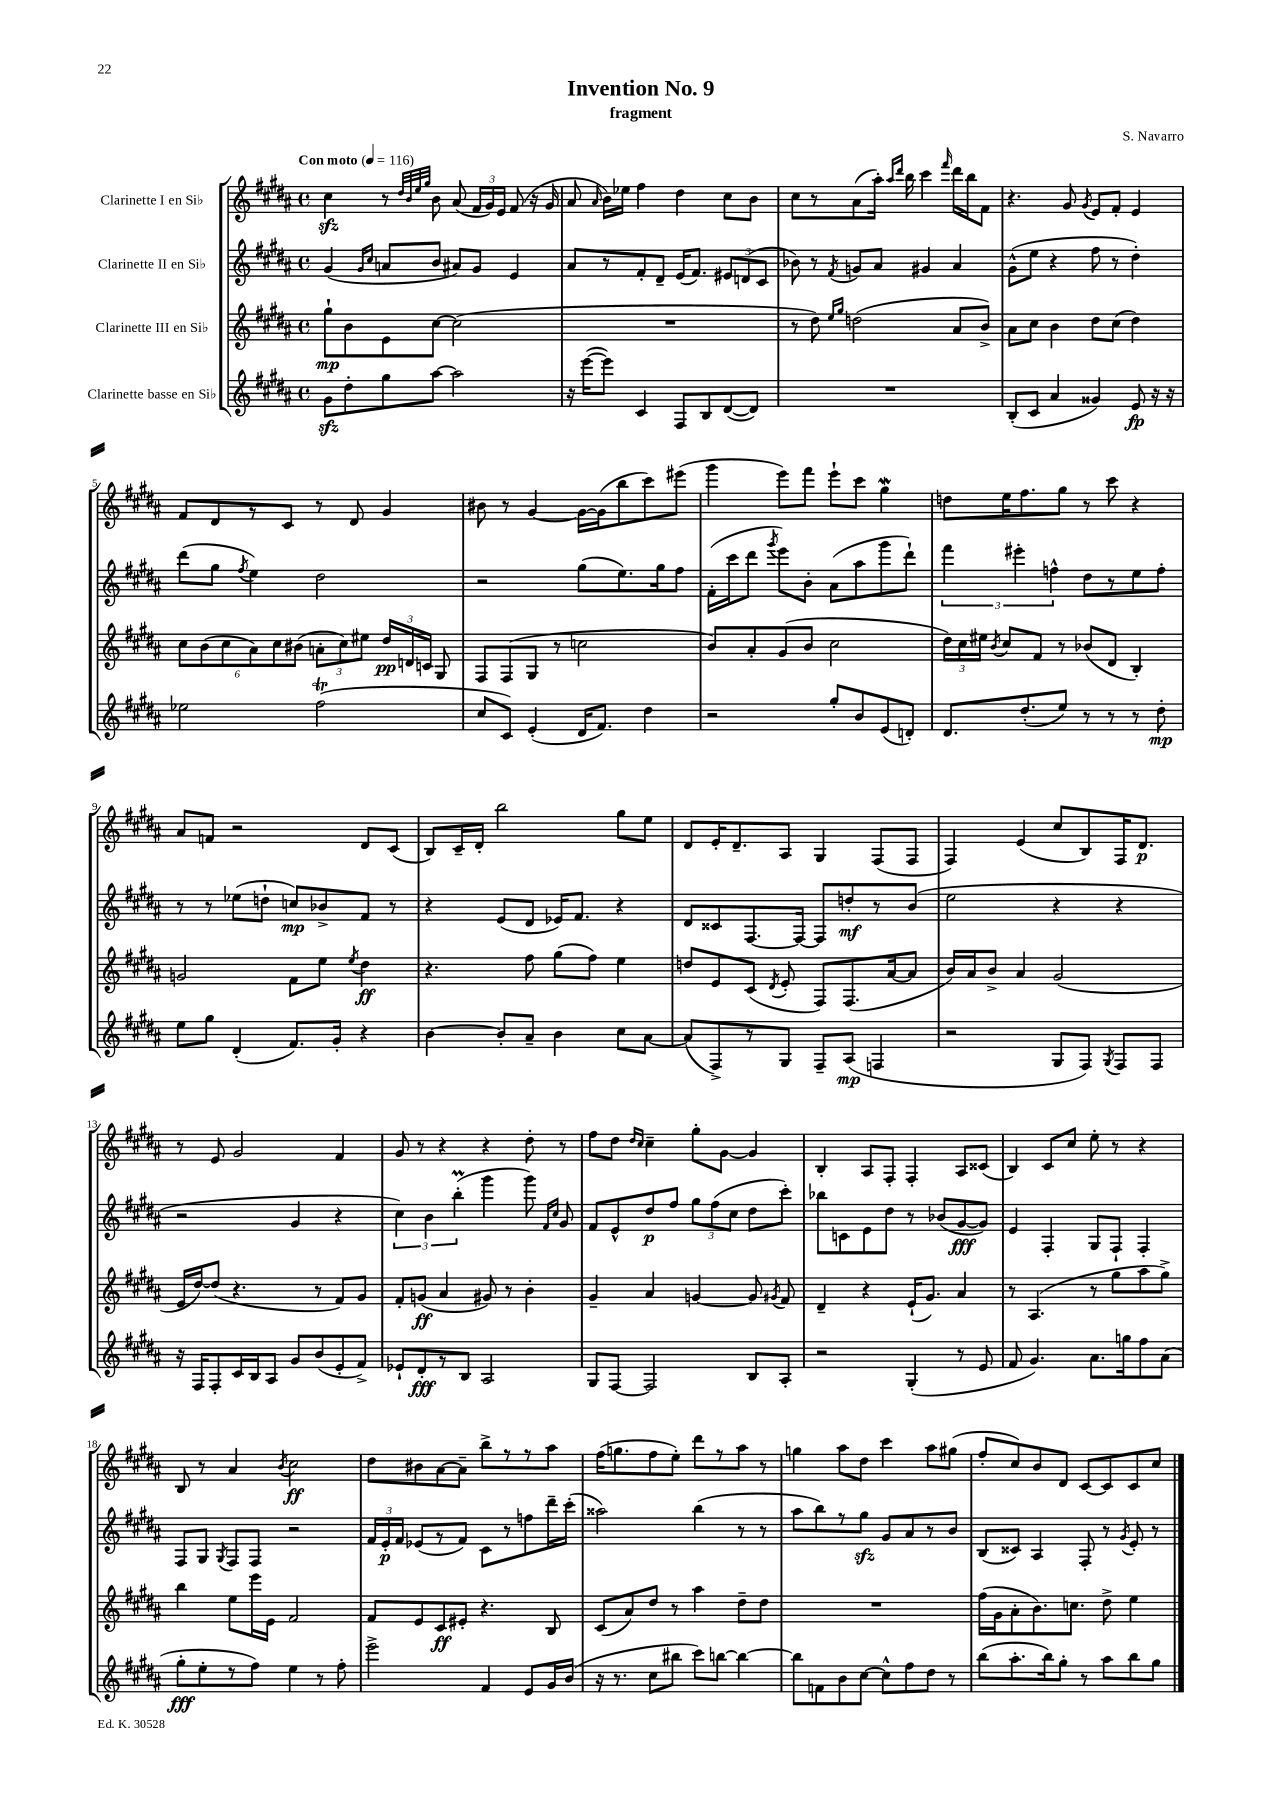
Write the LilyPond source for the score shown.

\header { title = "Invention No. 9" composer = "S. Navarro" subtitle = "fragment" }
<<
\new StaffGroup <<
\new Staff = "s0" \with { instrumentName = "Clarinette I en Sib" } {
    \clef treble \key b \major \defaultTimeSignature \time 4/4 \tempo "Con moto" 4 = 116
    \autoBeamOff cis''4\sfz r8 \grace { dis''32[ b'32 e''32 gis''32] } b'8 ais'8( \tuplet 3/2 { fis'16[ gis'16) e'16] } fis'8( r16 gis'16 |
    ais'8 \grace { ais'16 } b'16[) ees''16] fis''4 dis''4 cis''8[ b'8] |
    cis''8[ r8 ais'8( ais''16]-.) \grace { ais''16[ dis'''16] } b''16 cis'''4 \grace { fis'''16 } dis'''16[ b''16 fis'8] |
    r4. gis'8 \acciaccatura { gis'8 } e'8[ fis'8]-. e'4 |
    fis'8[ dis'8 r8 cis'8] r8 dis'8 gis'4 |
    bis'8 r8 gis'4~ gis'16[~ gis'16( b''8 cis'''8) eis'''8]( |
    gis'''4 e'''8[) fis'''8] e'''8[-! cis'''8] gis''4\mordent |
    d''8[ e''16 fis''8. gis''8] r8 cis'''8 r4 |
    ais'8[ f'8] r2 dis'8[ cis'8]( |
    b8[) cis'16-- dis'16]-. b''2 gis''8[ e''8] |
    dis'8[ e'16-. dis'8.-- ais8] gis4 fis8[( fis8] |
    fis4) e'4( cis''8[ b8) fis16 dis'8.]\p |
    r8 e'8 gis'2 fis'4 |
    gis'8 r8 r4 r4 dis''8-. r8 |
    fis''8[ dis''8] \grace { dis''16[ cis''16] } cis''4-- gis''8[-. gis'8]~ gis'4 |
    b4-. ais8[ fis8]-. fis4-. ais8[ cisis'8]( |
    b4) cis'8[ cis''8] e''8-. r8 r4 |
    b8 r8 ais'4 \acciaccatura { b'8 } cis''2\ff |
    dis''8[ bis'8 ais'8~ ais'8]-- b''8[-> r8 r8 ais''8] |
    fis''16[( g''8. fis''8 e''8]-.) dis'''8[ r8 ais''8] r8 |
    g''4 ais''8[ dis''8] cis'''4 ais''8[ gis''8]( |
    fis''8[-. cis''8) b'8 dis'8] cis'8[~ cis'8 cis'8 cis''8] \bar "|." |
}
\new Staff = "s1" \with { instrumentName = "Clarinette II en Sib" } {
    \clef treble \key b \major \defaultTimeSignature \time 4/4
    \autoBeamOff gis'4( \grace { gis'16[ cis''16] } a'8[ b'8] ais'8[) gis'8] e'4 |
    ais'8[ r8 fis'8-. dis'8]-- e'16[( fis'8.]) \tuplet 3/2 { eis'8[ d'8( cis'8] } |
    bes'8) r8 \acciaccatura { fis'8 } g'8[ ais'8] gis'4 ais'4 |
    gis'8[-^( e''8] r4 fis''8 r8 dis''4-.) |
    dis'''8[( gis''8] \acciaccatura { fis''8 } e''4) dis''2 |
    r2 gis''8[( e''8.) gis''16 fis''8] |
    fis'16[-.( cis'''16 dis'''8] \acciaccatura { gis'''8 } e'''8[) b'8]-. ais'8[( ais''8 gis'''8 dis'''8]-!) |
    \tuplet 3/2 { fis'''4 eis'''4-. f''4-^ } dis''8[ r8 e''8 f''8]-. |
    r8 r8 ees''8[( d''8]-! c''8[\mp) bes'8-> fis'8] r8 |
    r4 e'8[( dis'8] ees'16[) fis'8.] r4 |
    dis'8[ cisis'8 fis8.~ fis16]~ fis8[ d''8-.\mf r8 b'8]( |
    e''2 r4 r4 |
    r2 gis'4 r4 |
    \tuplet 3/2 { cis''4) b'4 b''4-.\prall( } gis'''4 gis'''8) \grace { fis'16[ cis''16] } gis'8 |
    fis'8[ e'8-^ dis''8\p fis''8] \tuplet 3/2 { gis''8[ fis''8( cis''8] } dis''8[ cis'''8]-.) |
    bes''8[ c'8 e'8 dis''8] r8 bes'8[( gis'8~\fff gis'8]) |
    e'4 fis4-. gis8[ fis8]-! fis4-. |
    fis8[ gis8] \acciaccatura { gis8 } fis8[ fis8] r2 |
    \tuplet 3/2 { fis'16[ e'16-.\p fis'16] } ees'8[( r8 fis'8]) cis'8[ r8 f''8 dis'''16-- cis'''16]-.( |
    aisis''2) b''4( r8 r8 |
    ais''8[ b''8) r8 gis''8]\sfz gis'8[ ais'8 r8 b'8] |
    b8[( cisis'8]) ais4 fis8-. r8 \acciaccatura { gis'8 } e'8-. r8 \bar "|." |
}
\new Staff = "s2" \with { instrumentName = "Clarinette III en Sib" } {
    \clef treble \key b \major \defaultTimeSignature \time 4/4
    \autoBeamOff gis''8[-!\mp b'8 e'8 cis''8]~ cis''2( |
    R1 |
    r8 dis''8) \grace { e''16[ gis''16] } d''2( ais'8[ b'8]->) |
    ais'8[ cis''8] b'4 dis''8[ cis''8]( dis''4) |
    \tuplet 6/4 { cis''8[ b'8( cis''8 ais'8) cis''8 bis'8]( } \tuplet 3/2 { a'8[-. cis''8) eis''8] } \tuplet 3/2 { dis''16[\pp d'16 c'16] } gis8 |
    fis8[ fis8( gis8] r8 c''2 |
    b'8[) ais'8-. gis'8( b'8] cis''2 |
    \tuplet 3/2 { dis''16[) cis''16 eis''16] } \acciaccatura { b'8 } cis''8[ fis'8] r8 bes'8[( dis'8] b4-.) |
    g'2 fis'8[ e''8] \acciaccatura { e''8 } dis''4\ff |
    r4. fis''8 gis''8[( fis''8]) e''4 |
    d''8[ e'8 cis'8]( \acciaccatura { dis'8 } e'8-. fis8[) fis8.( ais'16~ ais'8] |
    b'16[) ais'16 b'8]-> ais'4 gis'2( |
    e'16[ dis''16~) dis''8]( r4. r8 fis'8[) gis'8] |
    fis'8[-. g'8]\ff( ais'4 gis'8) r8 b'4-. |
    gis'4-- ais'4 g'4~ g'8 \acciaccatura { gis'8 } fis'8 |
    dis'4-- r4 e'16[-!( gis'8.]) ais'4 |
    r8 ais4.( r8 gis''8[ ais''8 gis''8]->) |
    b''4 e''8[ e'''16 e'16] fis'2 |
    fis'8[ e'8 cis'8\ff eis'8]-. r4. b8 |
    cis'8[( ais'8) dis''8] r8 ais''4 dis''8[-- dis''8] |
    R1 |
    fis''16[( gis'16 ais'8-. b'8.) c''8.] dis''8-> e''4 \bar "|." |
}
\new Staff = "s3" \with { instrumentName = "Clarinette basse en Sib" } {
    \clef treble \key b \major \defaultTimeSignature \time 4/4
    \autoBeamOff gis'8[\sfz dis''8-. gis''8 ais''8]~ ais''2 |
    r16 e'''16[~( e'''8]) cis'4 fis8[ b8 dis'8~( dis'8]) |
    R1 |
    b8[-.( cis'8] ais'4 gisis'4) e'8\fp r16 r16 |
    ees''2 fis''2\trill( |
    cis''8[ cis'8]) e'4-.( dis'16[ fis'8.]) dis''4 |
    r2 gis''8[-. b'8 e'8( d'8]-.) |
    dis'8.[ dis''8.-.( e''8]) r8 r8 r8 dis''8-.\mp |
    e''8[ gis''8] dis'4-.( fis'8.[) gis'16]-. r4 |
    b'4~ b'8[-. ais'8]-- b'4 cis''8[ ais'8]~ |
    ais'8[( fis8->) r8 gis8] fis8[-- ais8]\mp( f4 |
    r2 gis8[ fis8]) \acciaccatura { gis8 } fis8[ fis8] |
    r16 fis16[ fis8-. cis'16 b16 ais8] gis'8[ b'8( e'8-. fis'8]->) |
    ees'8[-! dis'8-.\fff r8 b8] ais2 |
    gis8[ fis8]~ fis2 b8[ ais8]-. |
    r2 gis4-.( r8 e'8 |
    fis'8 gis'4.) ais'8.[ g''16 fis''8 ais'8]( |
    gis''8[-.\fff e''8-. r8 fis''8]) e''4 r8 fis''8-. |
    e'''2-> fis'4 e'8[ gis'16 b'16]( |
    r16 r8. cis''8[ bis''8] cis'''8[) b''8]~ b''4~ |
    b''8[ f'8 b'8 cis''8]~ cis''8[-^ fis''8 dis''8] r8 |
    b''8[( ais''8.-. b''16) gis''8]-. r8 ais''8[ b''8 gis''8] \bar "|." |
}
>>
>>
